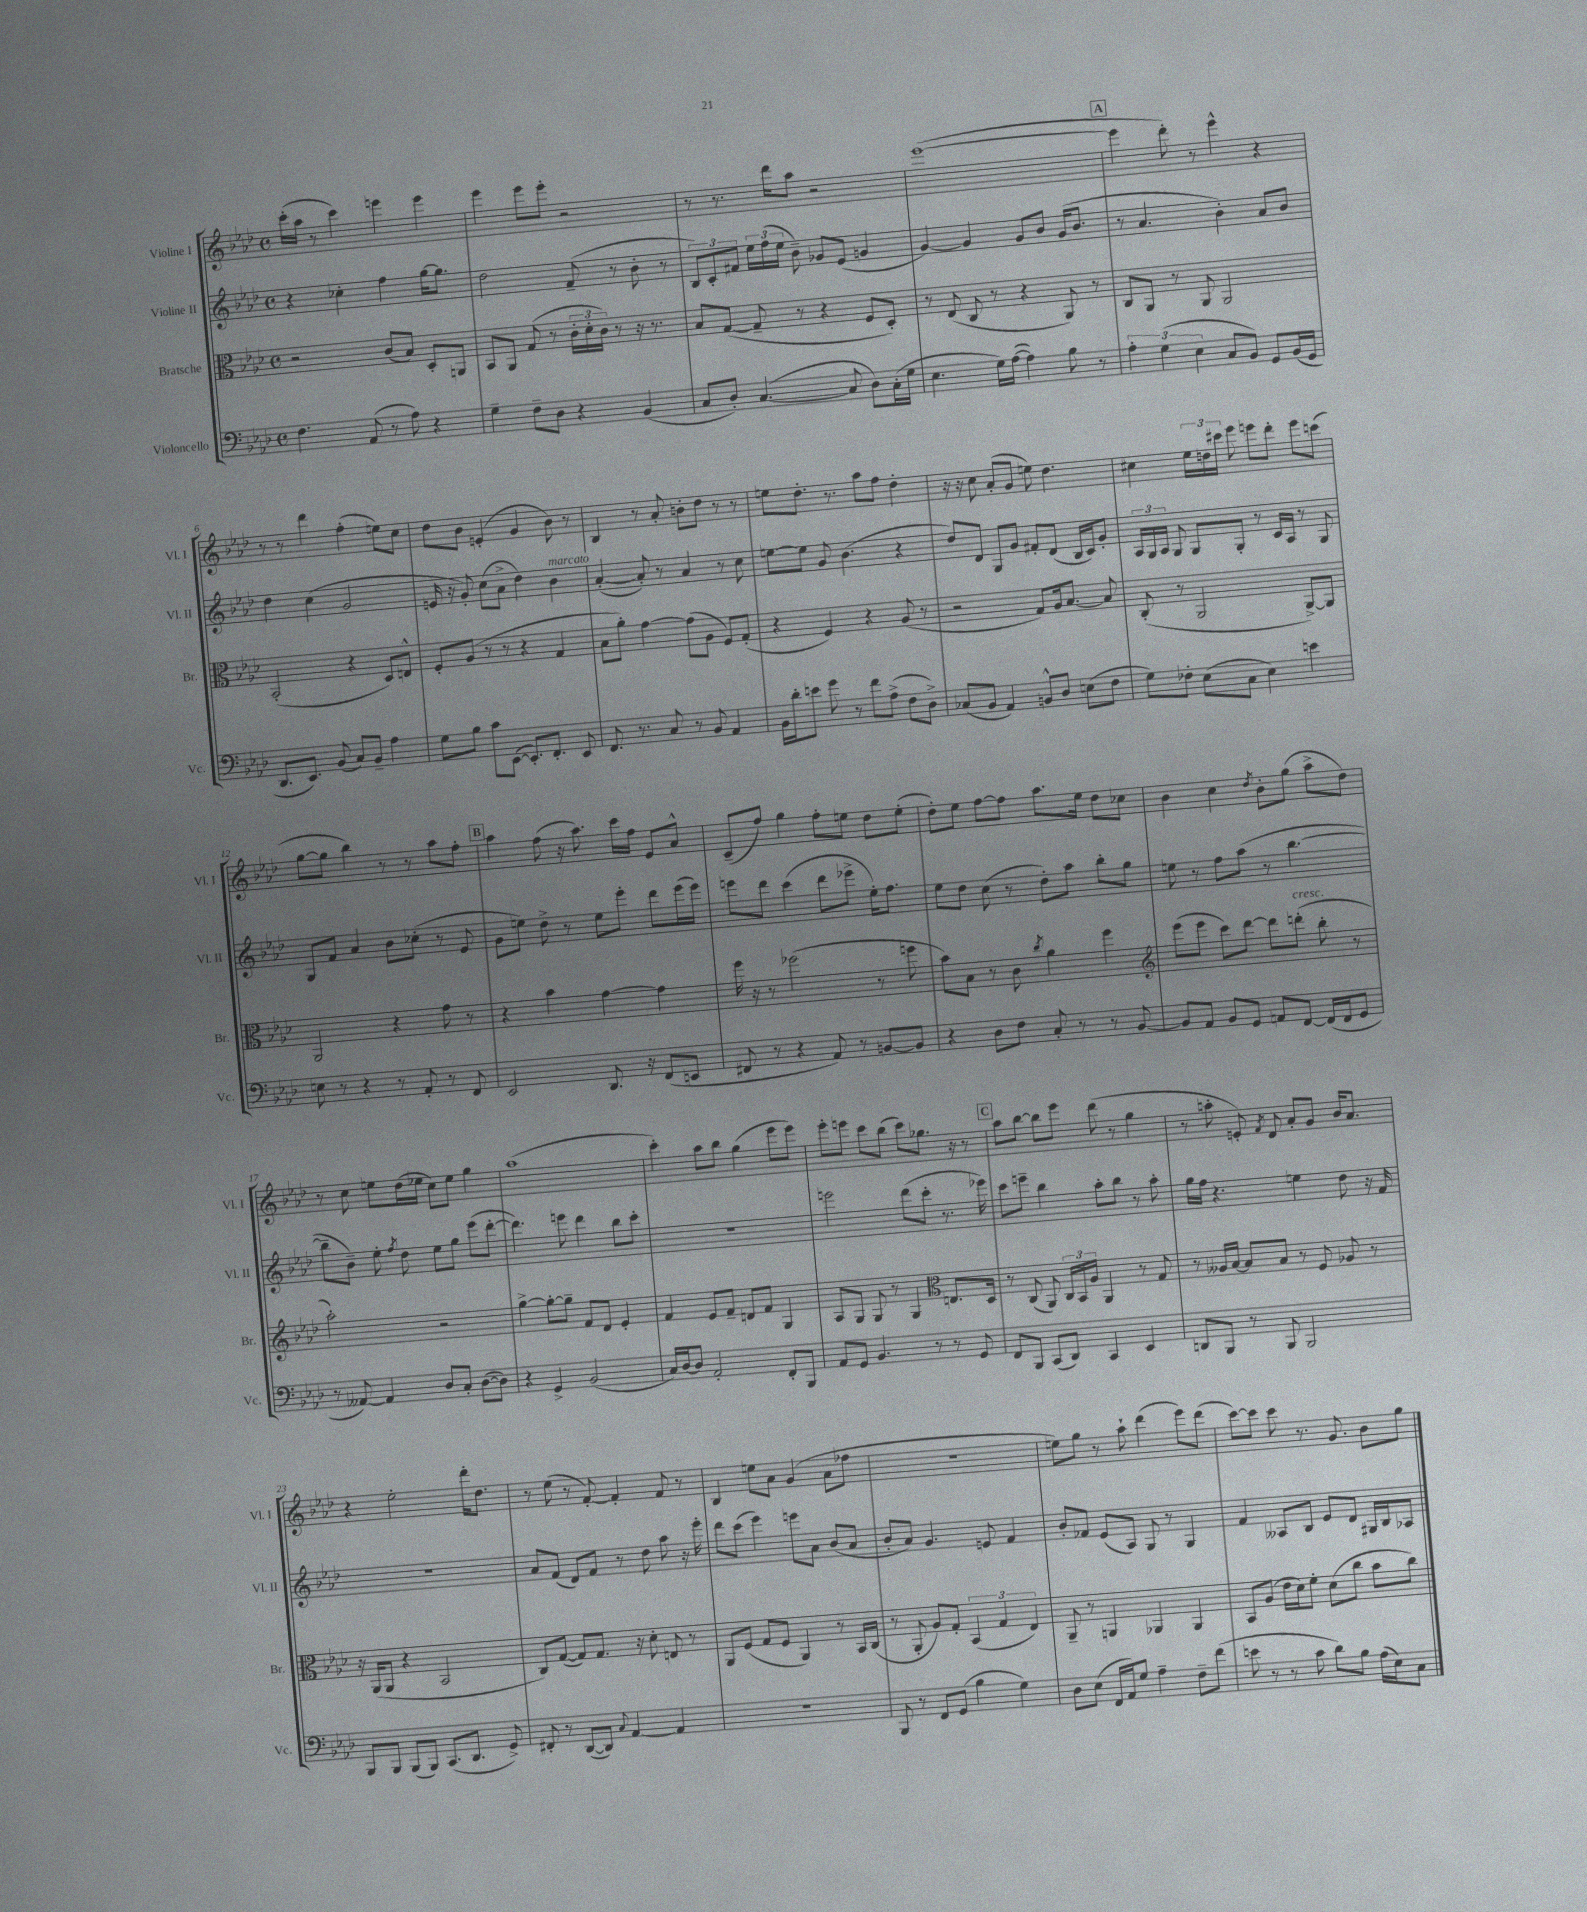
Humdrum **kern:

**kern	**kern	**kern	**kern
*part4	*part3	*part2	*part1
*staff4	*staff3	*staff2	*staff1
*I"Violoncello	*I"Bratsche	*I"Violine II	*I"Violine I
*I'Vc.	*I'Br.	*I'Vl. II	*I'Vl. I
*clefF4	*clefC3	*clefG2	*clefG2
*k[b-e-a-d-]	*k[b-e-a-d-]	*k[b-e-a-d-]	*k[b-e-a-d-]
*M4/4	*M4/4	*M4/4	*M4/4
*met(c)	*met(c)	*met(c)	*met(c)
=1	=1	=1	=1
4.F\	2r	4r	(16ccc'\LL
.	.	.	16aa-\JJ
.	.	.	8r
.	.	4cc-X'\	4ccc\)
(8AA-/	.	.	.
8r	(8c/L	4ff\	4eeen\
8A-\)	8B-/J)	.	.
4r	8D-'/L	[16gg\KL	4eee\
.	.	8.gg\J]	.
.	8AAn/J	.	.
=2	=2	=2	=2
4G~\	8BB-/L	2dd-\	4eee-\
.	8AA-/J	.	.
8F~\L	(8G/	.	8eee-\L
8D-\J	8r	.	8eee-'\J
4r	24c'\LL	(8f~/	2r
.	24d-'\	.	.
.	24c\JJ)	.	.
.	8r	8r	.
(4BB-/	16r	8b-'\	.
.	8.r	.	.
.	.	8r	.
=3	=3	=3	=3
8C/L	8B-/L	12B-/L)	8r
.	.	12c'/	.
8D-'/J)	([8G/J	.	8.r
.	.	12f#X/J	.
([4.C/	8G~/]	24ee-\LL	.
.	.	(24ff\	.
.	.	.	16ddd-\KL
.	.	24ee-\JJ	.
.	8r	8b-~\)	8aa-\J
.	4r	8g-X/L	2r
8C/]	.	(8e-/J	.
8D-\L)	8F/L	4gn/	.
(16C'\L	8D-'/J)	.	.
16G\JJ	.	.	.
=4	=4	=4	=4
4.E-\	8r	[4g/)	([1eee-
.	(8E-/	.	.
.	8C/	4g/]	.
16G\LL)	8r	.	.
([16A-\JJ	.	.	.
4A-\])	4r	8g/L	.
.	.	8b-/J	.
8B-\	8AA-/)	(16g/KL	.
.	.	8.b-/J	.
8r	8r	.	.
!!LO:REH:place=s1:t=A
=5	=5	=5	=5
6A-'\	8C/L	8r	4eee-\]
.	8AA-/J	4.a-/	.
(6G\	.	.	.
.	8r	.	8ddd-'\)
6E-\	.	.	.
.	8AA-/	.	8r
8C/L	2AA-/	4b-'\)	4eee-^^\
8BB-/J)	.	.	.
8GG/L	.	8a-/L	4r
(16BB-/L	.	8b-/J	.
16GG/JJ	.	.	.
!!LO:LB:g=z
=6	=6	=6	=6
8.DD-/L	(2BB-'/	4dd-\	8r
.	.	.	8r
8.EE-/J)	.	.	.
.	.	(4cc\	4ddd-\
(8BB-/	.	.	.
8C/L)	4r	2g/	(4ff'\
8BB-~/J	.	.	.
4A-\	8D-/L)	.	8een\L)
.	8En^^/J	.	8cc\J
=7	=7	=7	=7
8G\L	8F'/L	16en/	8dd-\L
.	.	16r	.
8B-\J	(8A-/J	8g'/)	8b-\J
8c\L	8r	(8cc\L	(4en'/
([8EE-\J	8r	8a-^\J	.
8.EE-'/L])	4r	4dd-\)	4g/
8.FF'/J	.	.	.
!	!	!LO:TX:a:i:t=marcato	!
.	4G/	4b-\	8b-\)
8EE-/	.	.	8r
=8	=8	=8	=8
8.FF/	8B-\L	([4a-'/	4B-/
.	8a-'\J)	.	.
8.r	.	.	.
.	[4g\	8a-'/])	8r
8C/	.	8r	8a-'/
8r	(8g\L]	4a-/	8bn'\L
8BB-/	8A-\J	.	8dd-\J
4AA-/	8F/L)	8r	8r
.	(8G'/J	8cc\	8r
=9	=9	=9	=9
16BB-\LL	4r	[8een\L	8een\L
16d-'\J	.	.	.
8en\J	.	8ee\J]	8.dd-'\J
8g\	4F/)	8g/	.
.	.	.	8.r
8r	.	(4.b-\	.
8f\L	4r	.	8aa-\L
(8A-^\J	.	.	8ff\J
8F\L	(8A-/	4r	4dd-'\
8D-^\J)	8r	.	.
=10	=10	=10	=10
(8C-X/L	2r	8dd-/L)	16r
.	.	.	16r
8BB-/J	.	8d-/J	8cc\
4AA-/)	.	8G/L	(8a-'/L
.	.	8g/J	8g/J
8BBn^^/L	8G/L)	8f#X'/L	8een\)
8D-/J	16A-/k	(8d-/J	4.dd-\
.	[8.B-/J	.	.
(8En\L	.	16B-/LL	.
.	.	16c/J)	.
8F\J	8B-/]	8g'/J	.
=11	=11	=11	=11
8G\L)	(8C'/	24A-/LL	4cc#X\
.	.	24G/	.
.	.	24A-/JJ	.
8F-X'\J	8r	8G/	.
(8E-\L	2AA-/	8G/L	24ee-\LL
.	.	.	24ddn\
.	.	.	24ccc#X\JJ
8C\J	.	8G'/J	8eee-\
4E-\)	.	8r	8eeen\L
.	.	16c/LL	8ddd-'\J
.	.	16A-/JJ	.
4en\	[8AA-^/L)	8r	8eee\L
.	8AA-/J]	8G/	(8cccn\J
!!LO:LB:g=z
=12	=12	=12	=12
8En\	2AA-/	8G/L	[8gg\L
8r	.	8f/J	8gg\J]
4r	.	4a-/	4bb-\)
8r	4r	8b-\L	8r
8AA-'/	.	(8cc-X'\J	8r
8r	8g\	8r	8aa-\L
8FF/	8r	8e-/	8ff'\J
!!LO:REH:place=s1:t=B
=13	=13	=13	=13
2EE-/	4r	8g\L	4aa-\
.	.	8een\J)	.
.	4b-\	8dd-^\	(8ff\
.	.	8r	16r
.	.	.	8.aa-\)
8.DD-/	[4g\	8ee\L	.
.	.	8eee-'\J	16ccc\LL
16r	.	.	16ff\JJ
(8FF/L	4g\]	8ddd-\L	8e-/L
8EEn/J	.	(16eee-\L	8a-^^/J
.	.	16eee-\JJ)	.
=14	=14	=14	=14
8FF#X/	16ff\	8eeen\L	(8c~/L
.	16r	.	.
8r	8r	8ddd-\J	8ff/J)
4r	(2ff-X\	(4ccc\	4gg\
8AA-/)	.	8ddd-\L	8ff'\L
8r	.	8eee-X^\J	8een\J
[8BBn/L	8r	16ee-'\KL)	8dd-\L
.	.	8.ff\J	.
8BB/J]	8ffn\	.	(8ee'\J
=15	=15	=15	=15
4r	8b-\L)	8ee-\L	8dd-'\L)
.	8B-\J	8dd-\J	8ee-\J
8D-\L	8r	(8cc\	[8ff\L
8F\J	8c\	8r	8ff\J]
.	8qcc/	.	.
8C'/	4a-\	8dd-'\L)	8.aa-\L
8r	.	8aa-\J	.
.	.	.	16ee-\Jk
8r	4ff\	8bb-'\L	8dd-\L
[8BB-/	.	8gg\J	8cc-X\J
=16	=16	=16	=16
*	*clefG2	*	*
8BB-/L]	(8eee-\L	8een\	4b-\
8AA-/J	8eee-\J	8r	.
8BB-/L	8ccc\L)	8ff\L	4cc\
8GG/J	[8ddd-\J	(8aa-\J	.
.	.	.	8qdd-/
8AAn/L	8ddd-\L]	8r	8b-'\L
!	!LO:TX:a:i:t=cresc.	!	!
[8FF/J	(8dddn'\J	[4.bb-\	(8gg\J
(16FF/LL]	8bb-'\	.	8aa-^\L
16FF/J	.	.	.
8GG/J	8r	.	8dd-\J)
!!LO:LB:g=z
=17	=17	=17	=17
8r	2aa-'\)	8bb-~\L]	8r
[8AA--X/)	.	8b-~\J)	8cc\
4AA--/]	.	8ee-'\	8een\L
.	.	8qff/	.
.	.	8dd-\	(16dd-\L
.	.	.	16ee-X\JJ
8D-/L	2r	8ee-\L	8cc\L)
8C'/J	.	8gg\J	8ee-\J
([8D-\L	.	(8eee-\L	4gg\
8D-\J])	.	[8ddd-'\J	.
=18	=18	=18	=18
4r	[4gg^\	4.ddd-\])	(1aa-
4GG^/	8gg'\L_	.	.
.	8gg~\J]	8eeen\	.
(2BB-/	8f/L	4ddd-\	.
.	8d-/J	.	.
.	4e-'/	8bb-\L	.
.	.	8ccc'\J	.
=19	=19	=19	=19
16C/LL)	4f/	1r	4ccc'\)
[16D-/J	.	.	.
8D-/J]	.	.	.
2AA-'/	8e-/L	.	8aa-\L
.	8f~/J	.	8bb-\J
.	8dn/L	.	(4gg\
.	8f/J	.	.
8FF'/L	4G/	.	8eee-\L
8BBB-/J	.	.	8eee-\J)
=20	=20	=20	=20
8AA-/L	8A-/L	2eeen\	8eee-'\L
8GG/J	8G/J	.	8eeen\J
4.BB-/	8G/	.	8ccc\L
.	8r	.	(8bb-\J
.	4G/	(8ddd-\L	8ccc\L)
8r	.	8ccc'\J	8.gg-X\J
*	*clefC3	*	*
8r	8.En/L	8.r	.
.	.	.	16r
8GG/	.	.	8r
.	16D-/Jk	16eee-X\)	.
!!LO:REH:place=s1:t=C
=21	=21	=21	=21
8FF/L	8r	8ccc\L	8aa-\L
8BBB-/J	(8C/	8eeen~\J	[8bb-\J
(8CC/L	8AA-/)	4bb-\	8bb-\L]
8DD-/J)	24C/LL	.	8eee-\J
.	24BB-/	.	.
.	24A-/JJ	.	.
4CC/	4AA-/	8aa-'\L	(8ddd-\
.	.	8bb-\J	8r
4EE-/	8r	8r	4gg\
.	8G/	8aa-'\	.
=22	=22	=22	=22
8DDn/L	8r	16gg\LL	8r
.	.	16ff\JJ	.
8BBB-/J	16A--X/LL	4.r	8aan'\
.	[16B-/JJ	.	.
8r	8B-/L]	.	8en'/)
.	.	.	8qf/
8BBB-/	8B-/J	.	8d-/
2BBB-/	8r	4een\	8a-'/L
.	8F/	.	8g/J
.	8A-X/	8dd-\	16b-/KL
.	.	.	8.a-/J
.	8r	16r	.
.	.	16f/	.
!!LO:LB:g=z
=23	=23	=23	=23
8BBB-/L	16r	1r	4r
.	(16AA-/KL	.	.
8BBB-/J	8AA-/J	.	.
(8BBB-/L	4r	.	2ee-'\
8BBB-/J)	.	.	.
(8.CC/L	2BB-/	.	.
8.DD-/J	.	.	.
.	.	.	16ddd-'\KL
.	.	.	8.dd-\J
8GG^/)	.	.	.
=24	=24	=24	=24
8FF#X'/	8C/L)	8a-/L	8r
8r	([8G/J	(8f/J	(8ee-\
([8DD-/L	8G/L])	8d-/L)	8r
8DD-/J])	8.G/J	8f/J	[8f'/)
8qqC/	.	.	.
[4AA-/	.	8r	4f'/]
.	16r	.	.
.	8d-'\	8dd-\	.
4AA-/]	8En/	8aa-\	8f/
.	8r	16r	8r
.	.	16eee-'\	.
=25	=25	=25	=25
1r	8AA-/L	8ddd-\L	4B-/
.	(8F/J	(8ccc\J	.
.	8G/L	4eee-\)	8een\L
.	8F/J	.	8a-\J
.	4AA-/)	8eeen\L	(4g/
.	.	8a-\J	.
.	8r	(8b-/L	8a-\L
.	16BB-/LL	8a-/J	8ff-X\J
.	(16C/JJ	.	.
=26	=26	=26	=26
8BBB-/	8r	8b-'/L	1r
8r	8AA-'/	8a-/J)	.
8FF/L	8A-/L)	4.g/	.
(8GG/J	8G'/J	.	.
4B-\	(6BB-/	.	.
.	.	8en/	.
.	6G/	.	.
4G\)	.	4f/	.
.	6E-/)	.	.
=27	=27	=27	=27
8D-\L	8AA-~/	8b-'/L	8een\L)
(8E-\J	8r	8f-X/J	8gg\J
16FF/LL	4AAn/	(8e-/L	8r
16AA-/J)	.	.	.
8G/J	.	8A-/J)	8aa-`\
4A-~\	4AA-X/	8G/	(4ddd-\
.	.	8r	.
8F~\L	4AA-/	4G/	8eee-\L)
(8f\J	.	.	(8ddd-\J
=28	=28	=28	=28
8en\	8BB-/L	4f/	[8ccc\L)
8r	(8A-/J	.	8ccc\J]
8r	16e-\LL	8A--X/L	8ccc\
.	16d-\J)	.	.
8c\	8f'\J	8B-/J	8.r
8d-\L)	(8d-\L	8e-/L	.
.	.	.	8.g/
8B-\J	8cc\J	8d-/J	.
(16A-\LL	8b-\L	16G#X/LL	8b-\L
16E-\J)	.	16B-/J	.
8C\J	8cc\J)	8A-X/J	8gg\J
==	==	==	==
*-	*-	*-	*-
